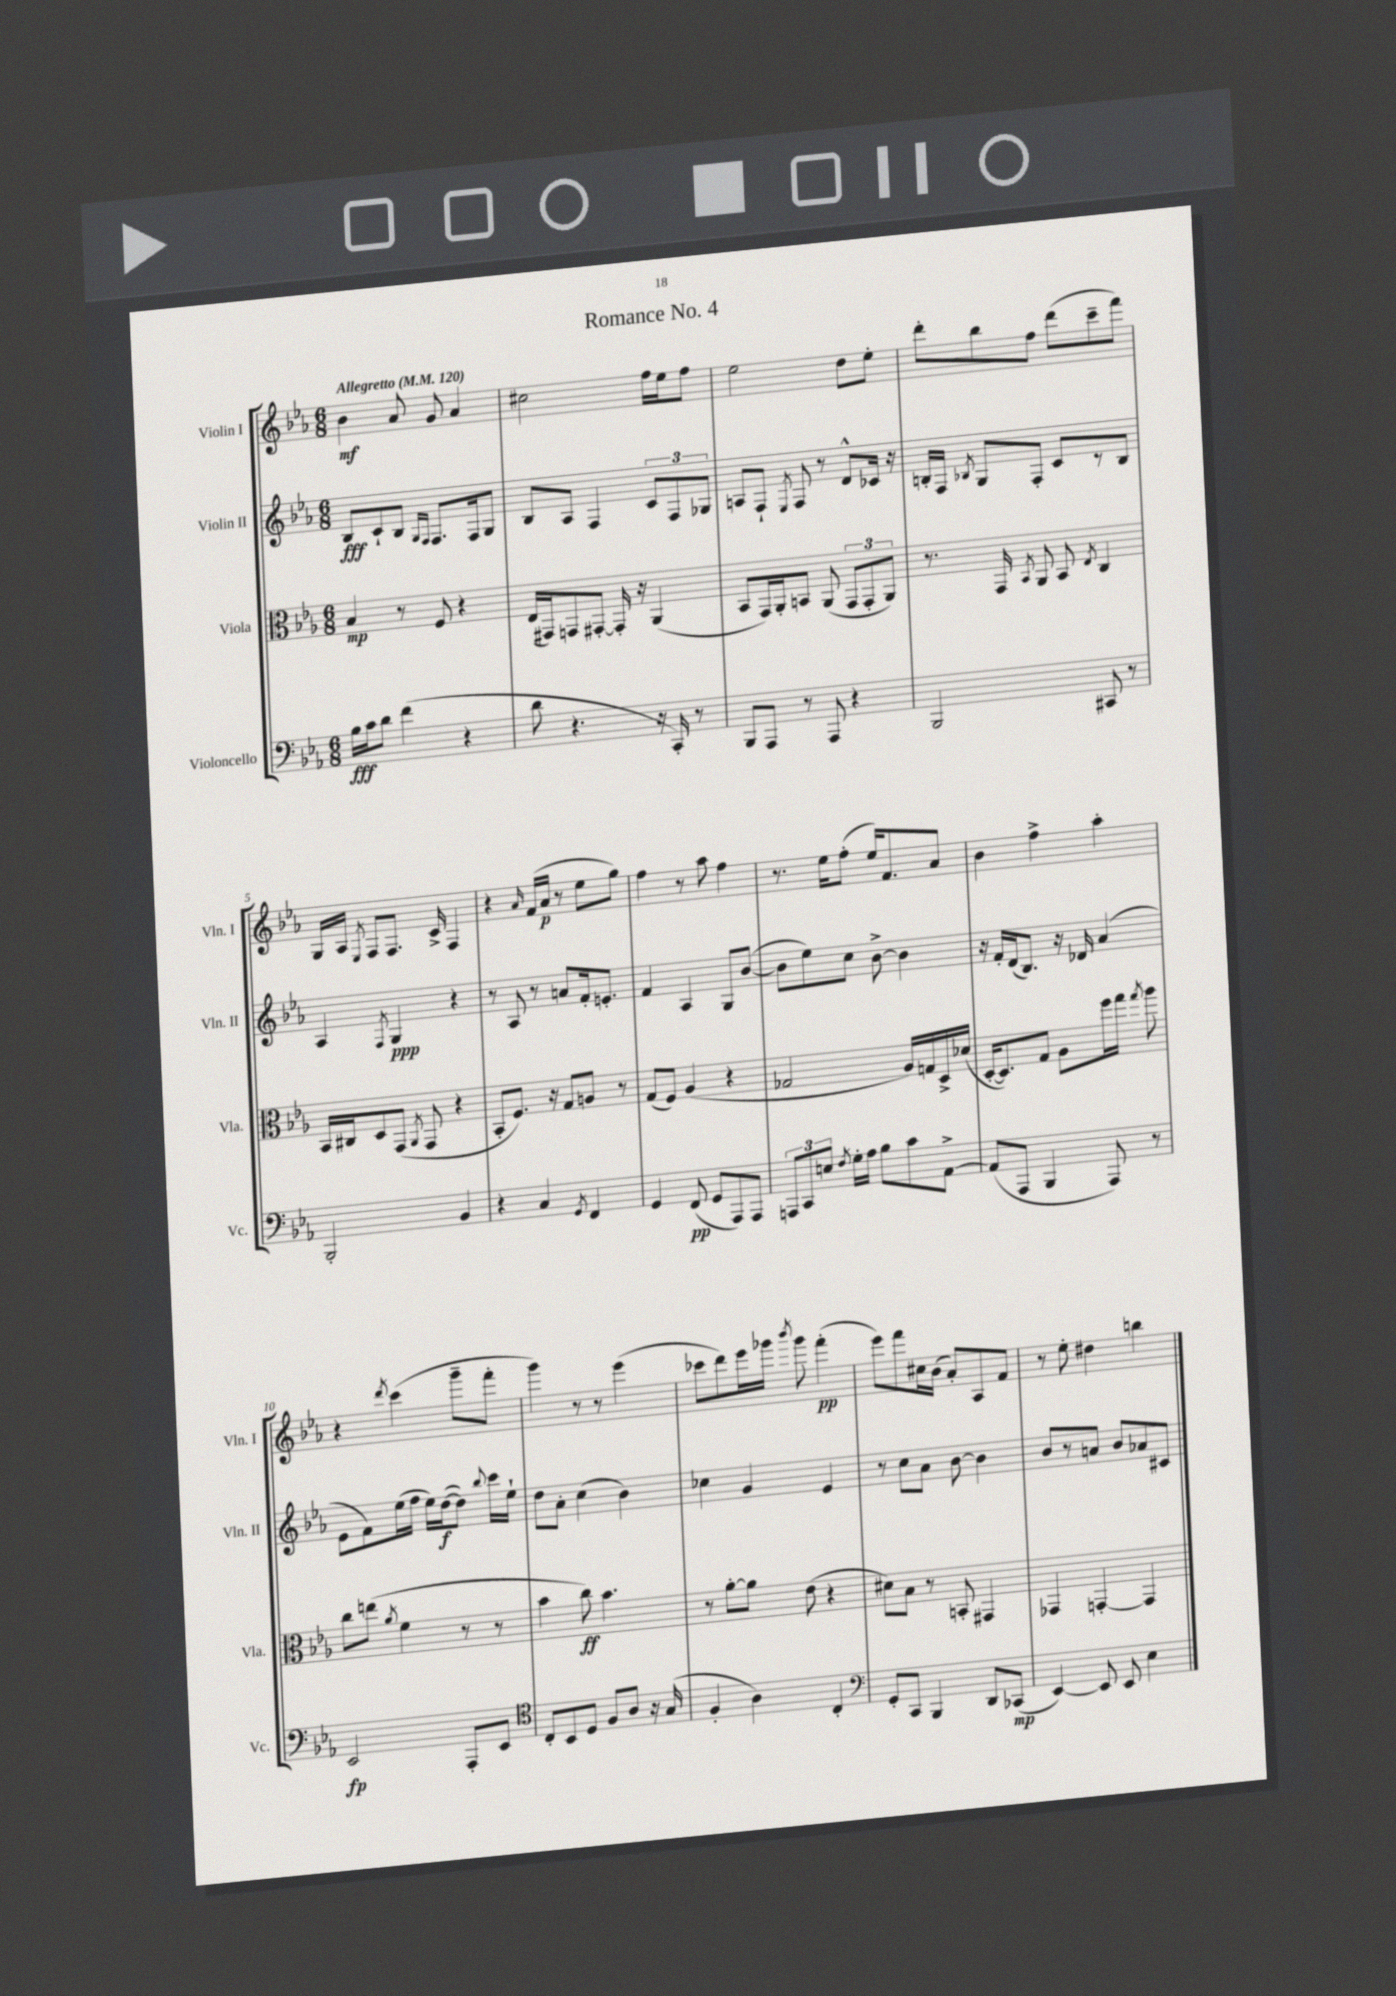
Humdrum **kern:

**kern	**dynam	**kern	**dynam	**kern	**dynam	**kern	**dynam
*part4	*part4	*part3	*part3	*part2	*part2	*part1	*part1
*staff4	*staff4	*staff3	*staff3	*staff2	*staff2	*staff1	*staff1
*I"Violoncello	*	*I"Viola	*	*I"Violin II	*	*I"Violin I	*
*I'Vc.	*	*I'Vla.	*	*I'Vln. II	*	*I'Vln. I	*
*clefF4	*	*clefC3	*	*clefG2	*	*clefG2	*
*k[b-e-a-]	*	*k[b-e-a-]	*	*k[b-e-a-]	*	*k[b-e-a-]	*
*M6/8	*	*M6/8	*	*M6/8	*	*M6/8	*
*MM120	*	*MM120	*	*MM120	*	*MM120	*
=1	=1	=1	=1	=1	=1	=1	=1
!	!	!	!	!	!	!LO:TX:a:B:t=Allegretto	!
16B-\LL	fff	4B-/	mp	8B-/L	fff	4b-\	mf
16c\J	.	.	.	.	.	.	.
8d\J	.	.	.	8c`/	.	.	.
(4f\	.	8r	.	8B-/J	.	8a-/	.
.	.	.	.	16qqG/LL	.	.	.
.	.	.	.	16qqF/JJ	.	.	.
.	.	8F/	.	8.F/L	.	8g/	.
4r	.	4r	.	.	.	4a-/	.
.	.	.	.	16F/k	.	.	.
.	.	.	.	8G/J	.	.	.
=2	=2	=2	=2	=2	=2	=2	=2
8d\	.	(16E-/LL	.	8B-/L	.	2cc#X\	.
.	.	16GG#X/J)	.	.	.	.	.
4.r	.	8GGn/	.	8A-/J	.	.	.
.	.	[8GG#X'/J	.	4F/	.	.	.
.	.	16GG#'/]	.	.	.	.	.
.	.	16r	.	.	.	.	.
16r	.	(4AA-/	.	12c/L	.	16ff\LL	.
16CC'/)	.	.	.	.	.	16ee-\J	.
.	.	.	.	12F/	.	.	.
8r	.	.	.	.	.	8ff\J	.
.	.	.	.	12G-X/J	.	.	.
=3	=3	=3	=3	=3	=3	=3	=3
8BBB-/L	.	8BB-/L	.	8An/L	.	2ee-\	.
8AAA-/J	.	16GG/L)	.	8F`/J	.	.	.
.	.	16AA-'/J	.	.	.	.	.
.	.	.	.	8qE-/	.	.	.
8r	.	8BBn/J	.	8F/	.	.	.
8AAA-/	.	(8AA-/	.	8r	.	.	.
4r	.	12GG/L	.	8d^^/L	.	8dd\L	.
.	.	12GG'/	.	.	.	.	.
.	.	.	.	16c-X/Jk	.	8ee-'\J	.
.	.	12AA-/J)	.	.	.	.	.
.	.	.	.	16r	.	.	.
=4	=4	=4	=4	=4	=4	=4	=4
2BBB-/	.	8.r	.	16Bn'/LL	.	8ddd'\L	.
.	.	.	.	16F/JJ	.	.	.
.	.	.	.	8qB-X/	.	.	.
.	.	.	.	8G/L	.	8bb-\	.
.	.	16GG/	.	.	.	.	.
.	.	8qBB-/	.	.	.	.	.
.	.	8AA-/	.	8F'/J	.	8ff\J	.
.	.	8BB-/	.	8c/L	.	(8ddd\L	.
.	.	8qE-/	.	.	.	.	.
8CC#X/	.	4C/	.	8r	.	8ccc~\	.
8r	.	.	.	8B-/J	.	8fff\J)	.
!!LO:LB:g=z
=5	=5	=5	=5	=5	=5	=5	=5
2BBB-'/	.	16BB-/LL	.	4A-/	.	16G/LL	.
.	.	16C#X/J	.	.	.	16A-/JJ	.
.	.	.	.	.	.	8qE-/	.
.	.	8D/	.	.	.	8F/L	.
.	.	.	.	8qF/	.	.	.
.	.	(8GG/J	.	4G/	ppp	8.F/J	.
.	.	8qAA-/	.	.	.	.	.
.	.	8GG/	.	.	.	.	.
.	.	.	.	.	.	16c^/	.
4BB-/	.	4r	.	4r	.	4F/	.
=6	=6	=6	=6	=6	=6	=6	=6
4r	.	8BB-'/L	.	8r	.	4r	.
.	.	8.F/J)	.	8A-/	.	.	.
.	.	.	.	.	.	16qqa-/	.
4C/	.	.	.	8r	.	(16f/LL	.
.	.	16r	.	.	.	16a-/JJ	p
.	.	8G/L	.	8an/L	.	8r	.
8qGG/	.	.	.	.	.	.	.
4FF/	.	8An/J	.	16f'/k	.	8ee-\L	.
.	.	.	.	8.en'/J	.	.	.
.	.	8r	.	.	.	8gg\J)	.
=7	=7	=7	=7	=7	=7	=7	=7
4GG/	.	(8G/L	.	4f/	.	4ff\	.
.	.	8F/J)	.	.	.	.	.
(8FF/	pp	(4A-/	.	4A-/	.	8r	.
8GG/L	.	.	.	.	.	8aa-\	.
8AAA-/)	.	4r	.	8G/L	.	4ff\	.
8AAA-/J	.	.	.	([8b-/J	.	.	.
=8	=8	=8	=8	=8	=8	=8	=8
12AAAn/L	.	2G-X/	.	8b-\L]	.	8.r	.
12CC/	.	.	.	.	.	.	.
.	.	.	.	8ee-\)	.	.	.
12En/J	.	.	.	.	.	.	.
.	.	.	.	.	.	16ee-\KL	.
8qF/	.	.	.	.	.	.	.
16G'\LL	.	.	.	8cc\J	.	(8ff'\J	.
16A-\JJ	.	.	.	.	.	.	.
8B-\L	.	.	.	[8b-^\	.	16ee-/KL)	.
.	.	.	.	.	.	8.f/	.
8c\	.	16A-/LL)	.	4b-\]	.	.	.
.	.	16Gn/	.	.	.	.	.
[8AA-^\J	.	16D^/	.	.	.	8a-/J	.
.	.	(16d-X/JJ	.	.	.	.	.
=9	=9	=9	=9	=9	=9	=9	=9
(8AA-/L]	.	[16D'/KL	.	16r	.	4b-\	.
.	.	8.D/])	.	16f'/LL	.	.	.
8AAA-/J	.	.	.	(16d/J	.	.	.
.	.	.	.	8.B-/J)	.	.	.
4BBB-/	.	8G/J	.	.	.	4ff^\	.
.	.	8A-\L	.	16r	.	.	.
.	.	.	.	16d-X/	.	.	.
8AAA-/)	.	16ff\L	.	(4a-/	.	4aa-'\	.
.	.	16gg\JJ	.	.	.	.	.
.	.	8qgg/	.	.	.	.	.
8r	.	8aa-\	.	.	.	.	.
!!LO:LB:g=z
=10	=10	=10	=10	=10	=10	=10	=10
2EE-/	fp	8cc\L	.	8e-\L	.	4r	.
.	.	(8een\J	.	8f\)	.	.	.
.	.	8qa-/	.	.	.	8qddd/	.
.	.	4f\	.	(16ee-\L	.	(4ccc\	.
.	.	.	.	16ff\JJ	.	.	.
.	.	.	.	16ee-\LL)	.	.	.
.	.	.	.	([16dd\J	f	.	.
8AAA-'/L	.	8r	.	8dd\J])	.	8ggg~\L	.
.	.	.	.	8qqbb-/	.	.	.
8EE-/J	.	8r	.	16ccc\LL	.	8fff'\J	.
.	.	.	.	16ee-`\JJ	.	.	.
=11	=11	=11	=11	=11	=11	=11	=11
*clefC4	*	*	*	*	*	*	*
8C'/L	.	4b-\	.	8dd\L	.	4ggg\)	.
8BB-/	.	.	.	8a-'\J	.	.	.
8D/J	.	8cc\)	ff	(4cc\	.	8r	.
8F/L	.	4.b-\	.	.	.	8r	.
8A-/J	.	.	.	4b-\)	.	(4eee-\	.
16r	.	.	.	.	.	.	.
(16G/	.	.	.	.	.	.	.
=12	=12	=12	=12	=12	=12	=12	=12
4F'/	.	8r	.	4cc-X\	.	8ccc-X\L	.
.	.	[8a-'\L	.	.	.	8ddd\)	.
4A-\)	.	8a-\J]	.	4g/	.	16eee-\L	.
.	.	.	.	.	.	16ggg-X\JJ	.
.	.	.	.	.	.	8qbbb-/	.
.	.	(8e-\	.	.	.	8ggg-\	.
4C'/	.	4r	.	4e-/	.	(4fff'\	pp
=13	=13	=13	=13	=13	=13	=13	=13
*clefF4	*	*	*	*	*	*	*
8GG'/L	.	8d#X\L)	.	8r	.	8eee-\L)	.
8CC/J	.	8B-\J	.	8cc\L	.	8fff\	.
4BBB-/	.	8r	.	8a-\J	.	16cc#X\L	.
.	.	.	.	.	.	(16b-\JJ	.
.	.	8BBn'/	.	[8b-\	.	8a-'/L)	.
8DD/L	.	4GG#X/	.	4b-\]	.	8A-/	.
(8CC-X/J	mp	.	.	.	.	8f/J	.
=14	=14	=14	=14	=14	=14	=14	=14
[4EE-/)	.	4GG-X/	.	8b-/L	.	8r	.
.	.	.	.	8r	.	8ee-'\	.
8EE-/]	.	[4GGn'/	.	8an/J	.	4dd#X\	.
8EE-/	.	.	.	8b-/L	.	.	.
4E-\	.	4GG/]	.	8a-X/	.	4bbn\	.
.	.	.	.	8c#X/J	.	.	.
==	==	==	==	==	==	==	==
*-	*-	*-	*-	*-	*-	*-	*-
